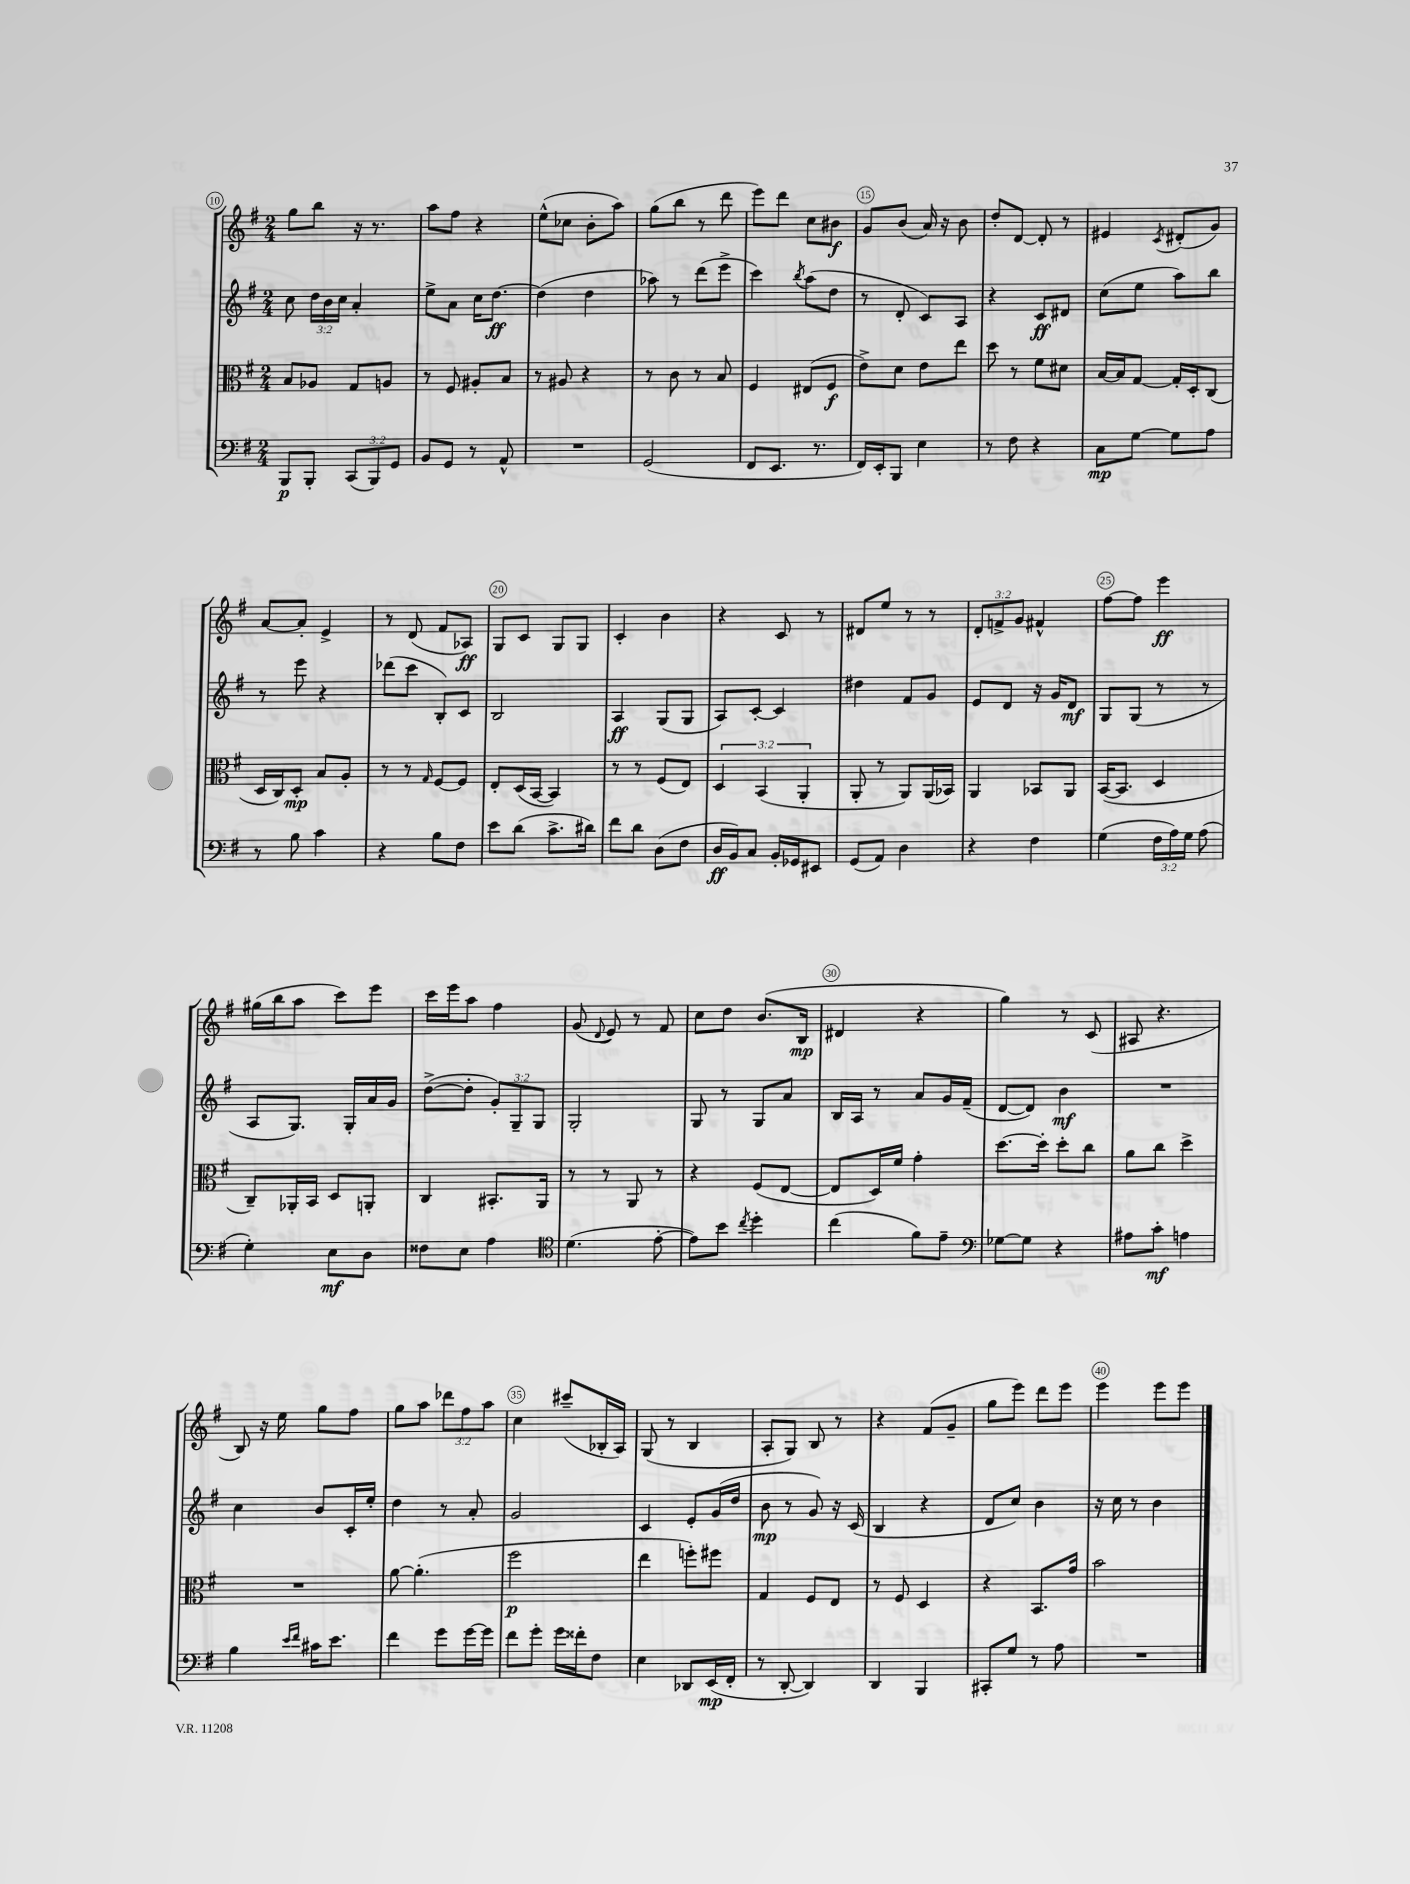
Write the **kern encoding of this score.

**kern	**dynam	**kern	**dynam	**kern	**dynam	**kern	**dynam
*part4	*part4	*part3	*part3	*part2	*part2	*part1	*part1
*staff4	*staff4	*staff3	*staff3	*staff2	*staff2	*staff1	*staff1
*clefF4	*	*clefC3	*	*clefG2	*	*clefG2	*
*k[f#]	*	*k[f#]	*	*k[f#]	*	*k[f#]	*
*M2/4	*	*M2/4	*	*M2/4	*	*M2/4	*
=10	=10	=10	=10	=10	=10	=10	=10
8BBB/L	p	8B/L	.	8cc\	.	8gg\L	.
8BBB'/J	.	8A-X/J	.	24dd\LL	.	8bb\J	.
.	.	.	.	24b\	.	.	.
.	.	.	.	24cc\JJ	.	.	.
(12CC/L	.	8G/L	.	4a'/	.	16r	.
.	.	.	.	.	.	8.r	.
12BBB/)	.	.	.	.	.	.	.
.	.	8An/J	.	.	.	.	.
12GG/J	.	.	.	.	.	.	.
=11	=11	=11	=11	=11	=11	=11	=11
8BB/L	.	8r	.	8ee^\L	.	8aa\L	.
8GG/J	.	8F#/	.	8a\J	.	8ff#\J	.
8r	.	8A#X'/L	.	16cc\KL	.	4r	.
.	.	.	.	[8.dd\J	ff	.	.
8AA^^/	.	8B/J	.	.	.	.	.
=12	=12	=12	=12	=12	=12	=12	=12
2r	.	8r	.	(4dd\]	.	(8ee^^\L	.
.	.	8A#X/	.	.	.	8cc-X\J	.
.	.	4r	.	4dd\	.	8b'\L	.
.	.	.	.	.	.	8aa\J)	.
=13	=13	=13	=13	=13	=13	=13	=13
(2GG/	.	8r	.	8aa-X\)	.	(8gg\L	.
.	.	8c\	.	8r	.	8bb\J	.
.	.	8r	.	(8ddd\L	.	8r	.
.	.	8B/	.	8eee^\J	.	8ddd\	.
=14	=14	=14	=14	=14	=14	=14	=14
8FF#/L	.	4F#/	.	4ccc\)	.	8eee\L)	.
8.EE/J	.	.	.	.	.	8ddd\J	.
.	.	.	.	8qbb/	.	.	.
.	.	(8E#X/L	.	(8aa\L	.	8cc\L	.
8.r	.	.	.	.	.	.	.
.	.	8F#/J	f	8dd\J	.	8b#X\J	f
=15	=15	=15	=15	=15	=15	=15	=15
16FF#/LL)	.	8e^\L)	.	8r	.	8g/L	.
16EE'/J	.	.	.	.	.	.	.
8BBB/J	.	8d\J	.	8d'/	.	(8b/J	.
4E\	.	8e\L	.	8c/L)	.	16a/)	.
.	.	.	.	.	.	16r	.
.	.	8ee\J	.	8A/J	.	8b\	.
=16	=16	=16	=16	=16	=16	=16	=16
8r	.	8dd\	.	4r	.	8dd'/L	.
8F#\	.	8r	.	.	.	[8d/J	.
4r	.	8f#\L	.	8c/L	ff	8d'/]	.
.	.	8d#X\J	.	8d#X/J	.	8r	.
=17	=17	=17	=17	=17	=17	=17	=17
8C\L	mp	[16B/LL	.	(8cc\L	.	4e#X/	.
.	.	16B/J]	.	.	.	.	.
[8G\J	.	[8G/J	.	8ee\J	.	.	.
.	.	.	.	.	.	8qc/	.
8G\L]	.	16G'/LL]	.	8aa\L)	.	(8d#X'/L	.
.	.	16D'/J	.	.	.	.	.
8A\J	.	(8C/J	.	8bb\J	.	8g/J)	.
!!LO:LB:g=z
=18	=18	=18	=18	=18	=18	=18	=18
8r	.	16D/LL	.	8r	.	[8a/L	.
.	.	16C/J)	.	.	.	.	.
8B\	.	8D'/J	mp	8eee\	.	8a'/J]	.
4c\	.	8B/L	.	4r	.	4e^/	.
.	.	8A'/J	.	.	.	.	.
=19	=19	=19	=19	=19	=19	=19	=19
4r	.	8r	.	(8ddd-X\L	.	8r	.
.	.	8r	.	8ccc\J	.	(8d/	.
.	.	16qqG/	.	.	.	.	.
8B\L	.	[8F#/L	.	8B'/L)	.	8f#/L	.
8F#\J	.	8F#/J]	.	8c/J	.	8A-X/J)	ff
=20	=20	=20	=20	=20	=20	=20	=20
8e\L	.	8E'/L	.	2B/	.	8G/L	.
(8d\J	.	(16D/L	.	.	.	8c/J	.
.	.	[16BB/JJ	.	.	.	.	.
8.c^\L	.	4BB/])	.	.	.	8G/L	.
.	.	.	.	.	.	8G/J	.
16d#X\Jk)	.	.	.	.	.	.	.
=21	=21	=21	=21	=21	=21	=21	=21
8f#\L	.	8r	.	4A/	ff	4c'/	.
8d\J	.	8r	.	.	.	.	.
(8D\L	.	(8F#/L	.	(8G/L	.	4b\	.
8F#\J	.	8E/J)	.	8G/J	.	.	.
=22	=22	=22	=22	=22	=22	=22	=22
16D/LL	ff	6D/	.	8A/L)	.	4r	.
16BB/J)	.	.	.	.	.	.	.
8C/J	.	.	.	[8c'/J	.	.	.
.	.	(6BB/	.	.	.	.	.
16BB'/LL	.	.	.	4c/]	.	8c/	.
16GG-X/J	.	.	.	.	.	.	.
.	.	6AA'/	.	.	.	.	.
8EE#X/J	.	.	.	.	.	8r	.
=23	=23	=23	=23	=23	=23	=23	=23
(8GG/L	.	8AA'/	.	4dd#X\	.	8d#X/L	.
8AA/J)	.	8r	.	.	.	8ee/J	.
4D\	.	8AA/L)	.	8f#/L	.	8r	.
.	.	(16AA/L	.	8g/J	.	8r	.
.	.	16BB-X/JJ)	.	.	.	.	.
=24	=24	=24	=24	=24	=24	=24	=24
4r	.	4AA/	.	8e/L	.	12d'/L	.
.	.	.	.	.	.	12fn^/	.
.	.	.	.	8d/J	.	.	.
.	.	.	.	.	.	12g/J	.
4F#\	.	8BB-X/L	.	16r	.	4f#X^^/	.
.	.	.	.	16g/KL	.	.	.
.	.	8AA/J	.	8d/J	mf	.	.
=25	=25	=25	=25	=25	=25	=25	=25
(4G\	.	([16BB/KL	.	8G/L	.	[8ff#\L	.
.	.	8.BB/J]	.	.	.	.	.
.	.	.	.	(8G/J	.	8ff#\J]	.
24F#\LL	.	4D/	.	8r	.	4eee\	ff
24A\)	.	.	.	.	.	.	.
24G\JJ	.	.	.	.	.	.	.
(8A\	.	.	.	8r	.	.	.
!!LO:LB:g=z
=26	=26	=26	=26	=26	=26	=26	=26
4G'\)	.	8C~/L)	.	8A/L	.	(16gg#X\LL	.
.	.	.	.	.	.	16bb\J	.
.	.	16AA-X'/L	.	8.G/J)	.	8aa\J	.
.	.	16BB/JJ	.	.	.	.	.
8E\L	mf	8D/L	.	.	.	8ccc\L)	.
.	.	.	.	16G'/LL	.	.	.
8D\J	.	8AAn'/J	.	16a/	.	8eee\J	.
.	.	.	.	16g/JJ	.	.	.
=27	=27	=27	=27	=27	=27	=27	=27
8F##X\L	.	4C/	.	([8dd^\L	.	16ccc\LL	.
.	.	.	.	.	.	16eee\J	.
8E\J	.	.	.	8dd'\J]	.	8aa\J	.
4A\	.	8.BB#X'/L	.	12g'/L)	.	4ff#\	.
.	.	.	.	12G~/	.	.	.
.	.	.	.	12G/J	.	.	.
.	.	16AA/Jk	.	.	.	.	.
=28	=28	=28	=28	=28	=28	=28	=28
*clefC4	*	*	*	*	*	*	*
(4.d\	.	8r	.	2G'/	.	(8g/	.
.	.	.	.	.	.	8qqd/	.
.	.	8r	.	.	.	8e/)	.
.	.	8AA/	.	.	.	8r	.
[8e'\	.	8r	.	.	.	8f#/	.
=29	=29	=29	=29	=29	=29	=29	=29
8e\L])	.	4r	.	8G/	.	8cc\L	.
8b\J	.	.	.	8r	.	8dd\J	.
8qcc/	.	.	.	.	.	.	.
4dd'\	.	(8F#/L	.	8G/L	.	(8.b/L	.
.	.	[8E/J	.	8a/J	.	.	.
.	.	.	.	.	.	16B/Jk	mp
=30	=30	=30	=30	=30	=30	=30	=30
(4cc\	.	8E/L]	.	16B/LL	.	4d#X/	.
.	.	.	.	16A/JJ	.	.	.
.	.	16D/L)	.	8r	.	.	.
.	.	16f#/JJ	.	.	.	.	.
8f#\L)	.	4g'\	.	8a/L	.	4r	.
8e~\J	.	.	.	16g/L	.	.	.
.	.	.	.	(16f#~/JJ	.	.	.
=31	=31	=31	=31	=31	=31	=31	=31
*clefF4	*	*	*	*	*	*	*
[8G-X\L	.	[8.dd\L	.	[8d/L	.	4gg\)	.
8G-\J]	.	.	.	8d/J])	.	.	.
.	.	16dd'\Jk]	.	.	.	.	.
4r	.	8dd'\L	.	4b\	mf	8r	.
.	.	8cc\J	.	.	.	(8c/	.
=32	=32	=32	=32	=32	=32	=32	=32
8A#X\L	.	8a\L	.	2r	.	8A#X/	.
8c'\J	mf	8cc\J	.	.	.	4.r	.
4An\	.	4dd^\	.	.	.	.	.
!!LO:LB:g=z
=33	=33	=33	=33	=33	=33	=33	=33
4B\	.	2r	.	4cc\	.	8B/)	.
.	.	.	.	.	.	16r	.
.	.	.	.	.	.	16ee\	.
16qqe/LL	.	.	.	.	.	.	.
16qqf#/JJ	.	.	.	.	.	.	.
16c#X\KL	.	.	.	8b/L	.	8gg\L	.
8.e\J	.	.	.	.	.	.	.
.	.	.	.	16c'/L	.	8ff#\J	.
.	.	.	.	16ee'/JJ	.	.	.
=34	=34	=34	=34	=34	=34	=34	=34
4f#\	.	[8a\	.	4dd\	.	8gg\L	.
.	.	(4.a'\]	.	.	.	8aa\J	.
8g\L	.	.	.	8r	.	12ddd-X\L	.
.	.	.	.	.	.	12ff#\	.
[16g\L	.	.	.	8a'/	.	.	.
.	.	.	.	.	.	12aa\J	.
16g\JJ]	.	.	.	.	.	.	.
=35	=35	=35	=35	=35	=35	=35	=35
8f#\L	.	2ff#\	p	2g/	.	4cc\	.
8g'\J	.	.	.	.	.	.	.
16g\LL	.	.	.	.	.	(8ccc#X~/L	.
16f##X'\J	.	.	.	.	.	.	.
8F#\J	.	.	.	.	.	16B-X'/L	.
.	.	.	.	.	.	16A/JJ)	.
=36	=36	=36	=36	=36	=36	=36	=36
4E\	.	4ee\	.	4c/	.	(8G/	.
.	.	.	.	.	.	8r	.
8DD-X/L	.	8ffn'\L)	.	8e'/L	.	4B/	.
(16EE/L	mp	8ff#X\J	.	(16g/L	.	.	.
16FF#'/JJ	.	.	.	16dd/JJ	.	.	.
=37	=37	=37	=37	=37	=37	=37	=37
8r	.	4G/	.	8b\	mp	8A'/L	.
[8DD'/	.	.	.	8r	.	8G/J)	.
4DD/])	.	8F#/L	.	8g/)	.	8B/	.
.	.	8E/J	.	16r	.	8r	.
.	.	.	.	(16c/	.	.	.
=38	=38	=38	=38	=38	=38	=38	=38
4DD/	.	8r	.	4B/	.	4r	.
.	.	8F#/	.	.	.	.	.
4BBB/	.	4D/	.	4r	.	(8f#/L	.
.	.	.	.	.	.	8g~/J	.
=39	=39	=39	=39	=39	=39	=39	=39
8CC#X'/L	.	4r	.	8d/L	.	8gg\L	.
8G/J	.	.	.	8cc/J)	.	8eee\J)	.
8r	.	8.BB/L	.	4b\	.	8ddd\L	.
8A\	.	.	.	.	.	8eee\J	.
.	.	16g/Jk	.	.	.	.	.
=40	=40	=40	=40	=40	=40	=40	=40
2r	.	2b\	.	16r	.	4eee\	.
.	.	.	.	16cc\	.	.	.
.	.	.	.	8r	.	.	.
.	.	.	.	4b\	.	8eee\L	.
.	.	.	.	.	.	8eee\J	.
==	==	==	==	==	==	==	==
*-	*-	*-	*-	*-	*-	*-	*-
